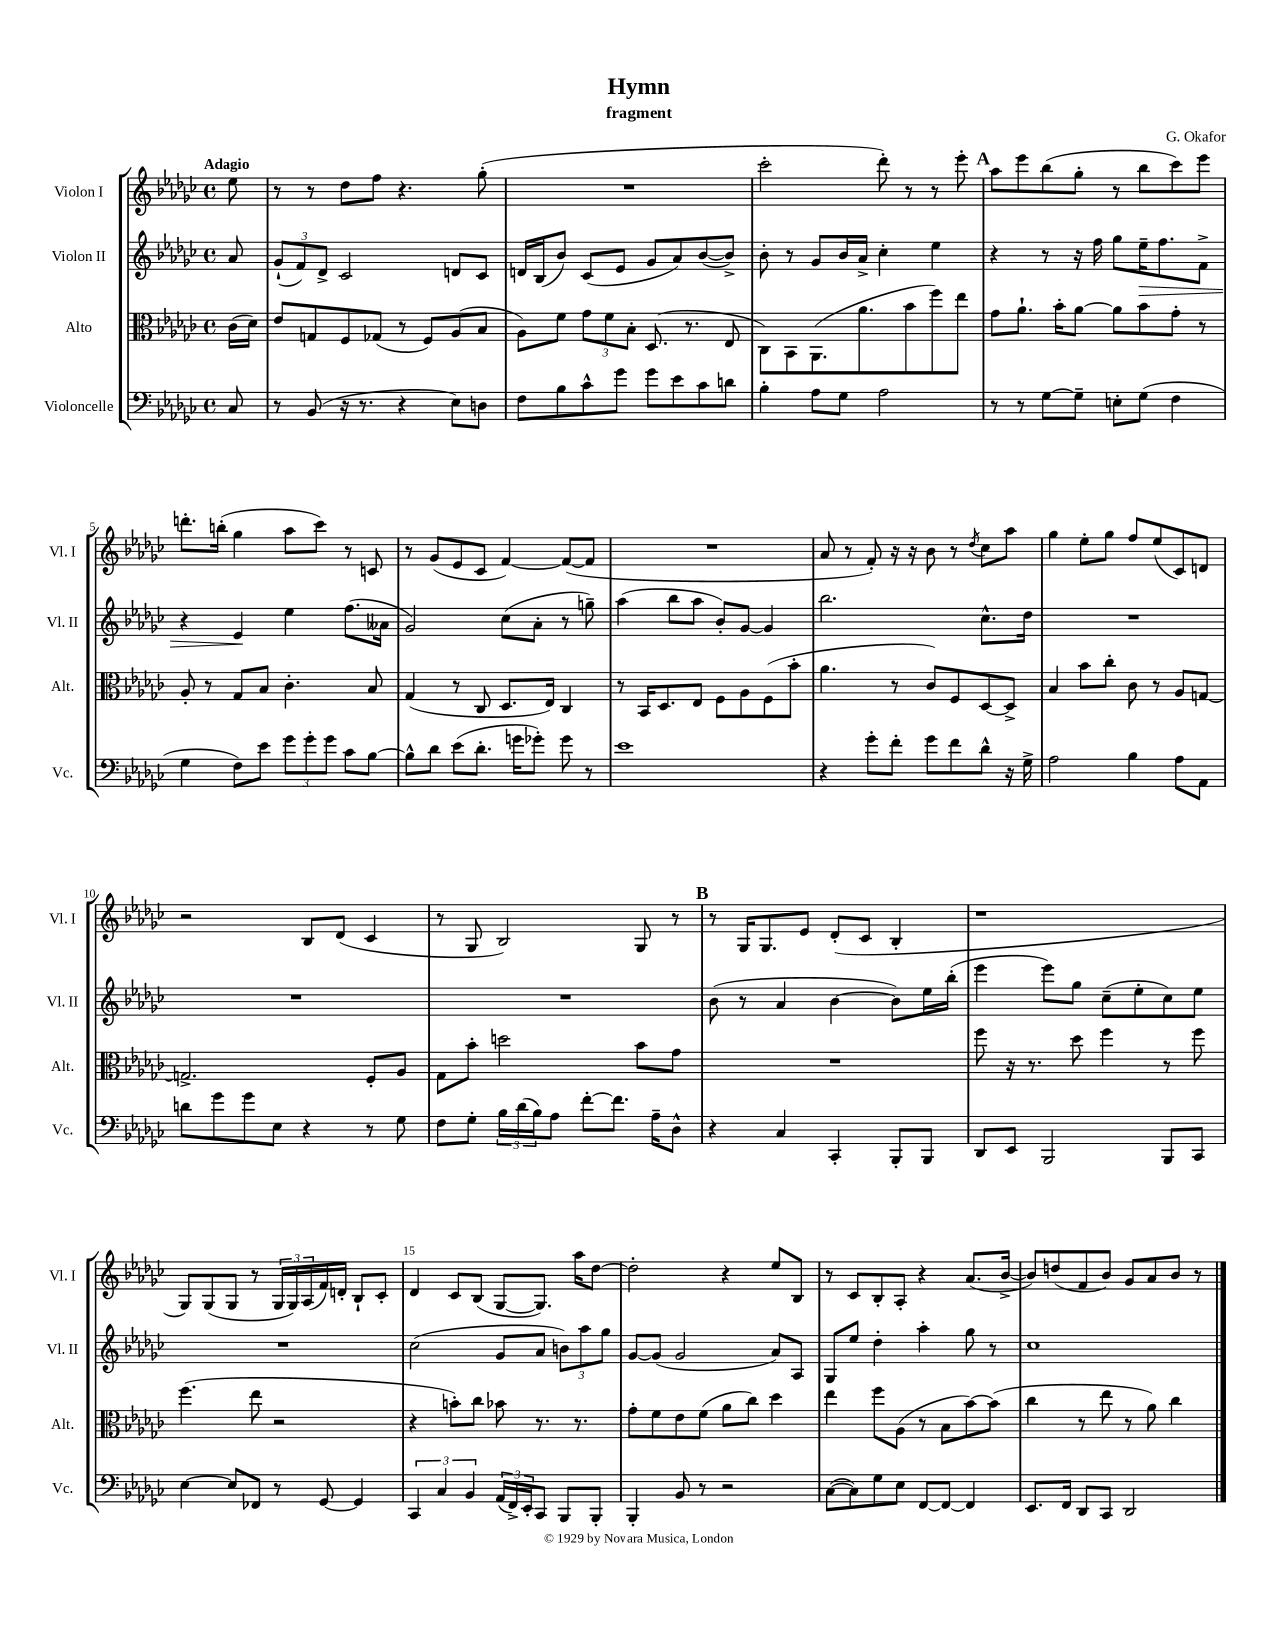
\header { title = "Hymn" composer = "G. Okafor" subtitle = "fragment" }
<<
\new StaffGroup <<
\new Staff = "s0" \with { instrumentName = "Violon I" shortInstrumentName = "Vl. I" } {
    \clef treble \key ges \major \defaultTimeSignature \time 4/4 \partial 8 \tempo "Adagio"
    ees''8 |
    r8 r8 des''8 f''8 r4. ges''8-.( |
    R1 |
    ces'''2-. des'''8-.) r8 r8 ees'''8-. |
    \mark \markup { \bold "A" } aes''8 ees'''8 bes''8( ges''8-. r8 bes''8 ces'''8) ees'''8 |
    d'''8.-. b''16-.( ges''4 aes''8 ces'''8) r8 c'8 |
    r8 ges'8( ees'8 ces'8 f'4~) f'8~( f'8 |
    R1 |
    aes'8 r8 f'8-.) r16 r16 bes'8 r8 \acciaccatura { des''8 } ces''8 aes''8 |
    ges''4 ees''8-. ges''8 f''8 ees''8( ces'8) d'8 |
    r2 bes8 des'8( ces'4 |
    r8 ges8 bes2) ges8 r8 |
    \mark \markup { \bold "B" } r8 ges16 ges8. ees'8 des'8-.( ces'8 bes4-. |
    r1 |
    ges8) ges8( ges8 r8 \tuplet 3/2 { ges16 ges16) aes16( } f'16) d'16-. bes8-! ces'8-. |
    des'4 ces'8 bes8( ges8~ ges8.) aes''16 des''8~ |
    des''2-. r4 ees''8 bes8 |
    r8 ces'8 bes8-. aes8-. r4 aes'8.( bes'16~-> |
    bes'8) d''8( f'8 bes'8) ges'8 aes'8 bes'8 r8 \bar "|." |
}
\new Staff = "s1" \with { instrumentName = "Violon II" shortInstrumentName = "Vl. II" } {
    \clef treble \key ges \major \defaultTimeSignature \time 4/4 \partial 8
    aes'8 |
    \tuplet 3/2 { ges'8-!( f'8) des'8-> } ces'2 d'8 ces'8 |
    d'16 bes16( bes'8) ces'8( ees'8 ges'8 aes'8) bes'8~( bes'8->) |
    bes'8-. r8 ges'8 bes'16 aes'16-> ces''4-. ees''4 |
    \mark \markup { \bold "A" } r4 r8 r16 f''16 ges''8 ees''16--\> f''8. f'8-> |
    r4 ees'4\! ees''4 f''8.( aeses'16 |
    ges'2) ces''8( aes'8-. r8 g''8--) |
    aes''4( bes''8 aes''8 bes'8-.) ges'8~ ges'4 |
    bes''2. ces''8.-^ des''16 |
    R1 |
    R1 |
    R1 |
    \mark \markup { \bold "B" } bes'8( r8 aes'4 bes'4~ bes'8) ees''16 bes''16-.( |
    ees'''4 ees'''8) ges''8 ces''8--( ees''8-. ces''8) ees''8 |
    R1 |
    ces''2( ges'8 aes'8 \tuplet 3/2 { b'8) aes''8 ges''8 } |
    ges'8~ ges'8( ges'2 aes'8) aes8 |
    ges8 ees''8 des''4-. aes''4-. ges''8 r8 |
    ces''1 \bar "|." |
}
\new Staff = "s2" \with { instrumentName = "Alto" shortInstrumentName = "Alt." } {
    \clef alto \key ges \major \defaultTimeSignature \time 4/4 \partial 8
    ces'16( des'16) |
    ees'8 g8 f8 ges8( r8 f8) aes8( bes8 |
    aes8) f'8 \tuplet 3/2 { ges'8 f'8 bes8-. } des8.( r8. ees8 |
    ces8) bes,8 aes,8.( aes'8. bes'8 f''8) ees''8 |
    \mark \markup { \bold "A" } ges'8 aes'8.-! bes'16-. aes'8~ aes'8 bes'8 ges'8-. r8 |
    aes8-. r8 ges8 bes8 ces'4.-. bes8 |
    ges4( r8 ces8 des8. ees16) ces4 |
    r8 bes,16 des8. ees8 f8 aes8 f8( bes'8-. |
    aes'4. r8 ces'8) f8 des8~ des8-> |
    bes4 bes'8 ces''8-. ces'8 r8 aes8 g8~ |
    g2.-> f8-. aes8 |
    ges8 bes'8-. d''2 bes'8 ges'8 |
    \mark \markup { \bold "B" } R1 |
    f''8 r16 r8. des''8 f''4 r8 f''8 |
    f''4.( ees''8 r2 |
    r4 b'8-.) ces''8 bes'8 r8. r8. |
    ges'8-. f'8 ees'8 f'8( aes'8 ces''8) des''4 |
    ees''4 f''8 aes8( r8 bes8 bes'8~) bes'8( |
    ces''4 r8 ees''8 r8 aes'8) ces''4 \bar "|." |
}
\new Staff = "s3" \with { instrumentName = "Violoncelle" shortInstrumentName = "Vc." } {
    \clef bass \key ges \major \defaultTimeSignature \time 4/4 \partial 8
    ces8 |
    r8 bes,8( r16 r8. r4 ees8) d8 |
    f8 bes8 ces'8-^ ges'8 ges'8 ees'8 ces'8 d'8 |
    bes4-. aes8 ges8 aes2 |
    \mark \markup { \bold "A" } r8 r8 ges8~ ges8-- e8-. ges8( f4 |
    ges4 f8) ees'8 \tuplet 3/2 { ges'8 ges'8-. ges'8 } ces'8 bes8~ |
    bes8-^ des'8 ees'8( des'8.-. g'16 ges'8-.) ges'8 r8 |
    ees'1 |
    r4 ges'8-. f'8-. ges'8 f'8 des'8-^ r16 ges16-> |
    aes2 bes4 aes8 aes,8 |
    d'8 ges'8 ges'8 ees8 r4 r8 ges8 |
    f8 ges8-. \tuplet 3/2 { bes16 des'16( bes16) } aes8 f'8~-. f'8. aes16-- des8-^ |
    \mark \markup { \bold "B" } r4 ces4 ces,4-. bes,,8-. bes,,8 |
    des,8 ees,8 bes,,2 bes,,8 ces,8 |
    ees4~ ees8 fes,8 r8 ges,8~ ges,4 |
    \tuplet 3/2 { ces,4 ces4 bes,4 } \tuplet 3/2 { aes,16( f,16->) ees,16-. } ces,8 bes,,8 bes,,8-. |
    bes,,4-. bes,8 r8 r2 |
    ces8~( ces8) ges8 ees8 f,8~ f,8~ f,4 |
    ees,8. f,16 des,8 ces,8 des,2 \bar "|." |
}
>>
>>
\layout { \context { \Score \override BarNumber.break-visibility = ##(#f #t #t) barNumberVisibility = #(every-nth-bar-number-visible 5) } }
